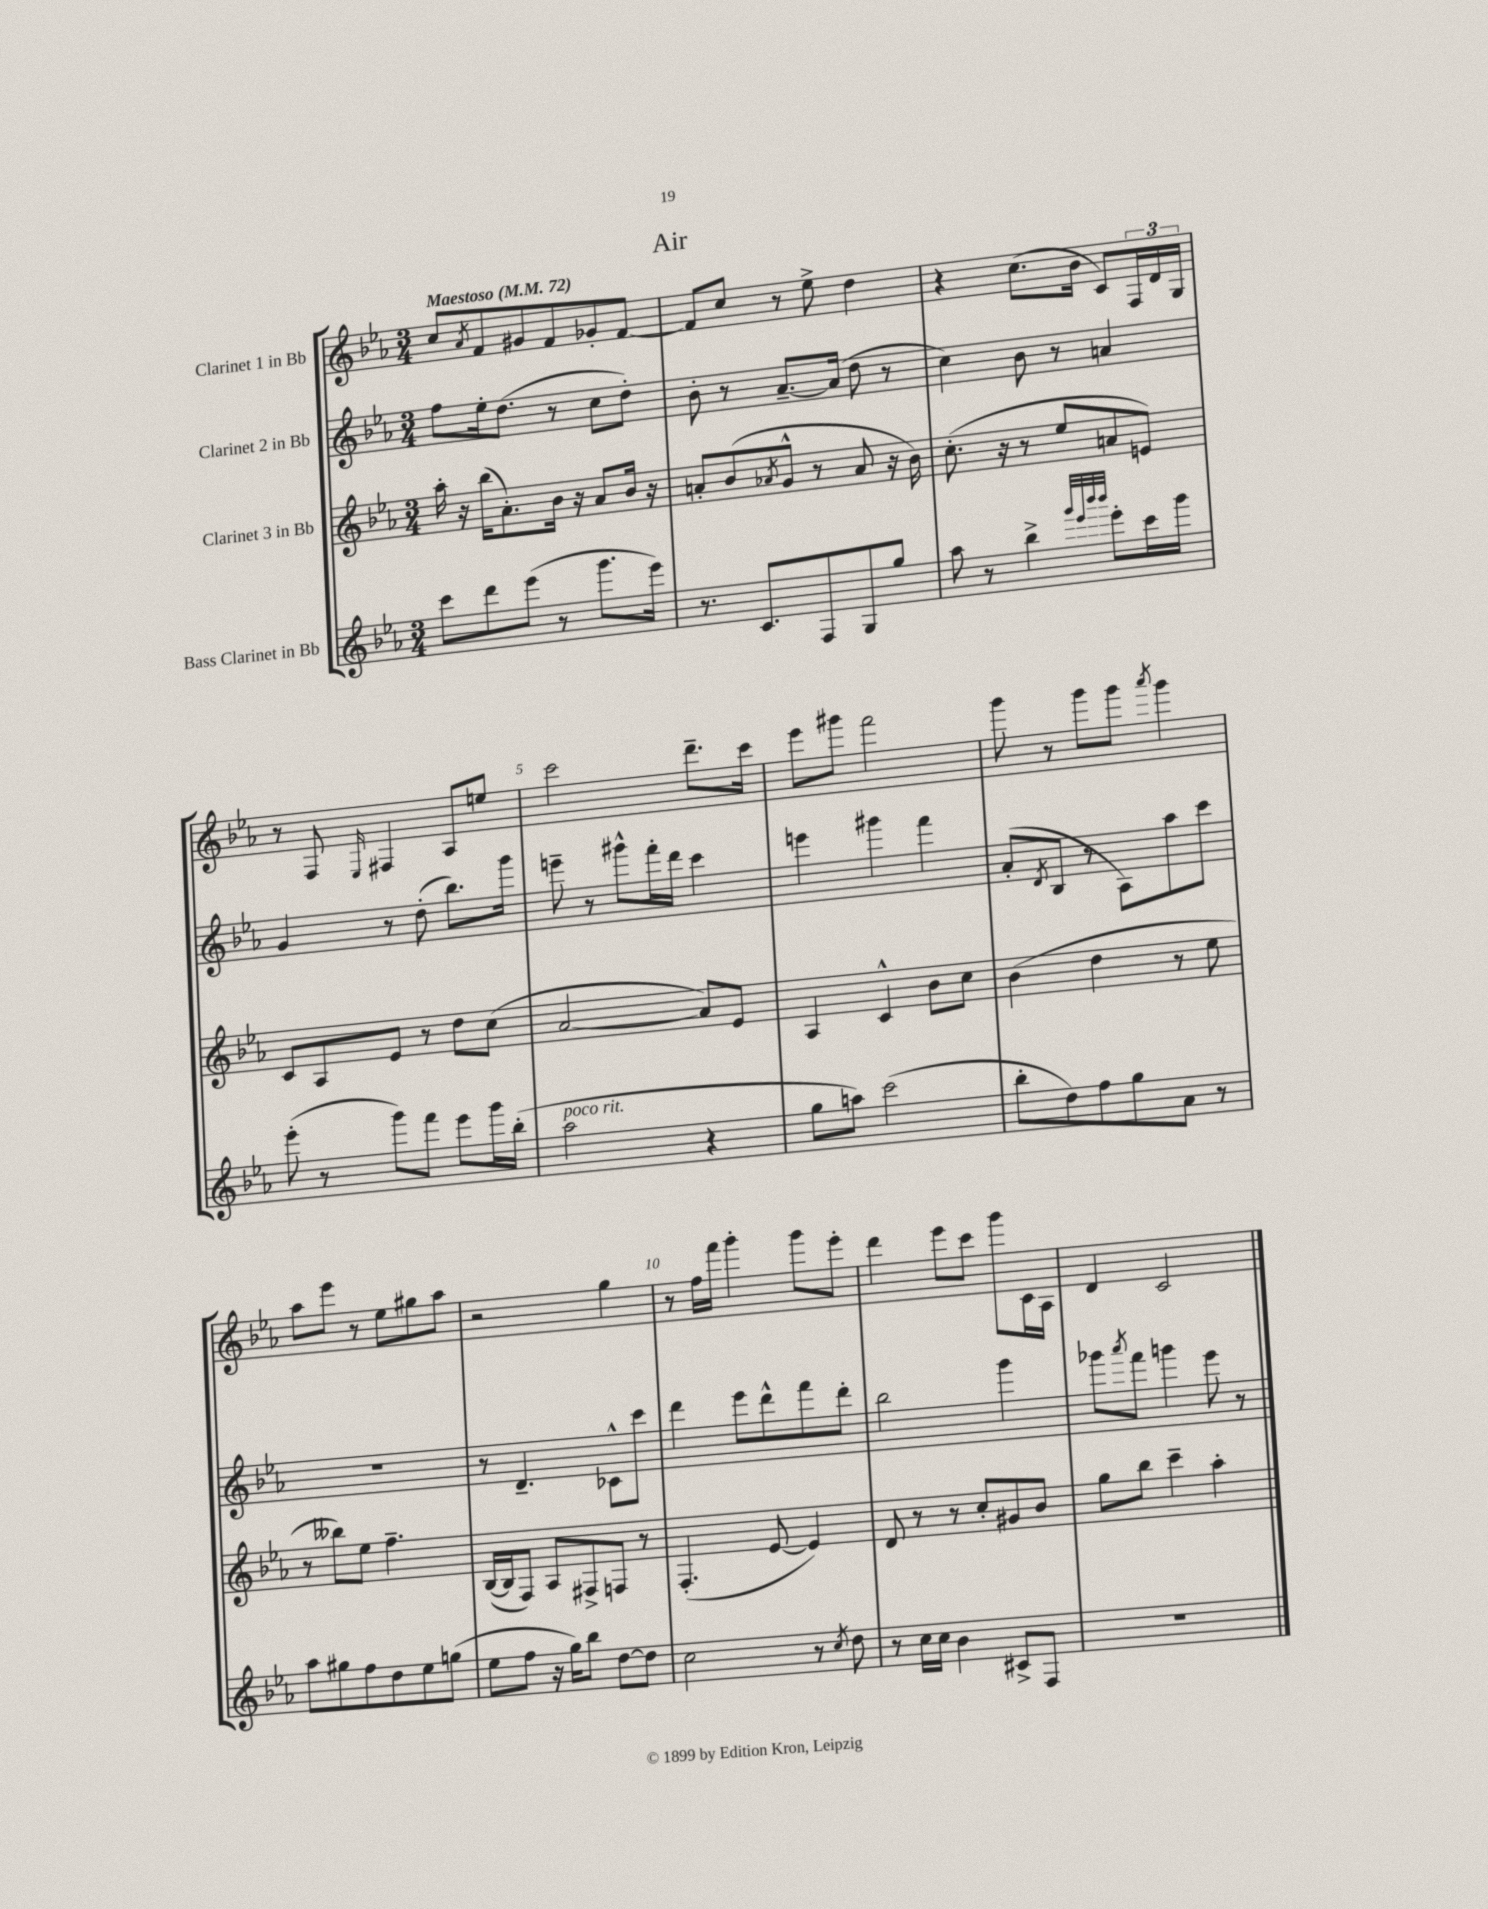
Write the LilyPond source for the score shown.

\header { title = "Air" }
<<
\new StaffGroup <<
\new Staff = "s0" \with { instrumentName = "Clarinet 1 in Bb" } {
    \clef treble \key ees \major \numericTimeSignature \time 3/4 \tempo "Maestoso" 4 = 72
    c''8 \acciaccatura { aes'8 } f'8 gis'8 f'8 ges'8-. f'8~ |
    f'8 c''8 r8 ees''8-> d''4 |
    r4 c''8.( bes'16 c'8) \tuplet 3/2 { f16 d'16 g16 } |
    r8 f8 \grace { ees16 } fis4 aes8 e''8 |
    c'''2 d'''8.-- c'''16 |
    ees'''8 gis'''8 f'''2 |
    g'''8 r8 g'''8 g'''8 \acciaccatura { aes'''8 } g'''4 |
    aes''8 ees'''8 r8 ees''8 gis''8 aes''8 |
    r2 g''4 |
    r8 f''16 f'''16 g'''4-. g'''8 ees'''8-. |
    d'''4 ees'''8 c'''8 g'''8 c'16 aes16 |
    d'4 c'2 \bar "|." |
}
\new Staff = "s1" \with { instrumentName = "Clarinet 2 in Bb" } {
    \clef treble \key ees \major \numericTimeSignature \time 3/4
    f''8 ees''16-. d''8.( r8 c''8 d''8-.) |
    bes'8-. r8 aes'8.~-- aes'16( d''8 r8 |
    c''4) bes'8 r8 a'4 |
    g'4 r8 d''8-.( bes''8.) g'''16 |
    e'''8-- r8 gis'''8-^ f'''16-. d'''16 c'''4 |
    e'''4 gis'''4 f'''4 |
    aes'8-.( \acciaccatura { d'8 } bes8 r8 aes8) aes''8 c'''8 |
    R2. |
    r8 d'4.-- ces'8-^ c'''8 |
    d'''4 ees'''8 d'''8-^ f'''8 d'''8-. |
    bes''2 g'''4 |
    ges'''8 \acciaccatura { aes'''8 } f'''8 g'''4 ees'''8 r8 \bar "|." |
}
\new Staff = "s2" \with { instrumentName = "Clarinet 3 in Bb" } {
    \clef treble \key ees \major \numericTimeSignature \time 3/4
    aes''16-. r16 bes''16( aes'8.-.) bes'16 r16 aes'8 bes'16 r16 |
    a'8-. bes'8( \acciaccatura { aes'8 } g'8-^ r8 aes'8 r16 bes'16) |
    c''8.-.( r16 r8 ees''8 a'8 e'8) |
    c'8 aes8 ees'8 r8 d''8 c''8( |
    aes'2~ aes'8) ees'8 |
    aes4 c'4-^ bes'8 c''8 |
    bes'4( d''4 r8 ees''8 |
    r8 beses''8) ees''8 f''4.-- |
    bes16~( bes16 f8) aes8 fis8-> f8 r8 |
    f4.-.( ees'8~ ees'4) |
    d'8 r8 r8 c''8-. gis'8 bes'8 |
    g''8 bes''8 c'''4-- aes''4-. \bar "|." |
}
\new Staff = "s3" \with { instrumentName = "Bass Clarinet in Bb" } {
    \clef treble \key ees \major \numericTimeSignature \time 3/4
    c'''8 d'''8 ees'''8( r8 g'''8. ees'''16) |
    r8. c'8. f8 g8 g''8 |
    aes''8 r8 bes''4-> \grace { g'''32 ees'''32 bes'''32 bes'''32 } ees'''8-. c'''16 g'''16 |
    ees'''8-.( r8 g'''8) f'''8 ees'''8 g'''16 bes''16-.( |
    aes''2^\markup { \italic "poco rit." } r4 |
    g''8 a''8) c'''2( |
    bes''8-. d''8) f''8 g''8 aes'8 r8 |
    aes''8 gis''8 f''8 d''8 ees''8 g''8( |
    ees''8 f''8 r16 g''16) bes''8 d''8~ d''8 |
    c''2 r8 \acciaccatura { c''8 } d''8 |
    r8 c''16 c''16 bes'4 cis'8-> f8 |
    R2. \bar "|." |
}
>>
>>
\layout { \context { \Score \override BarNumber.break-visibility = ##(#f #t #t) barNumberVisibility = #(every-nth-bar-number-visible 5) } }
